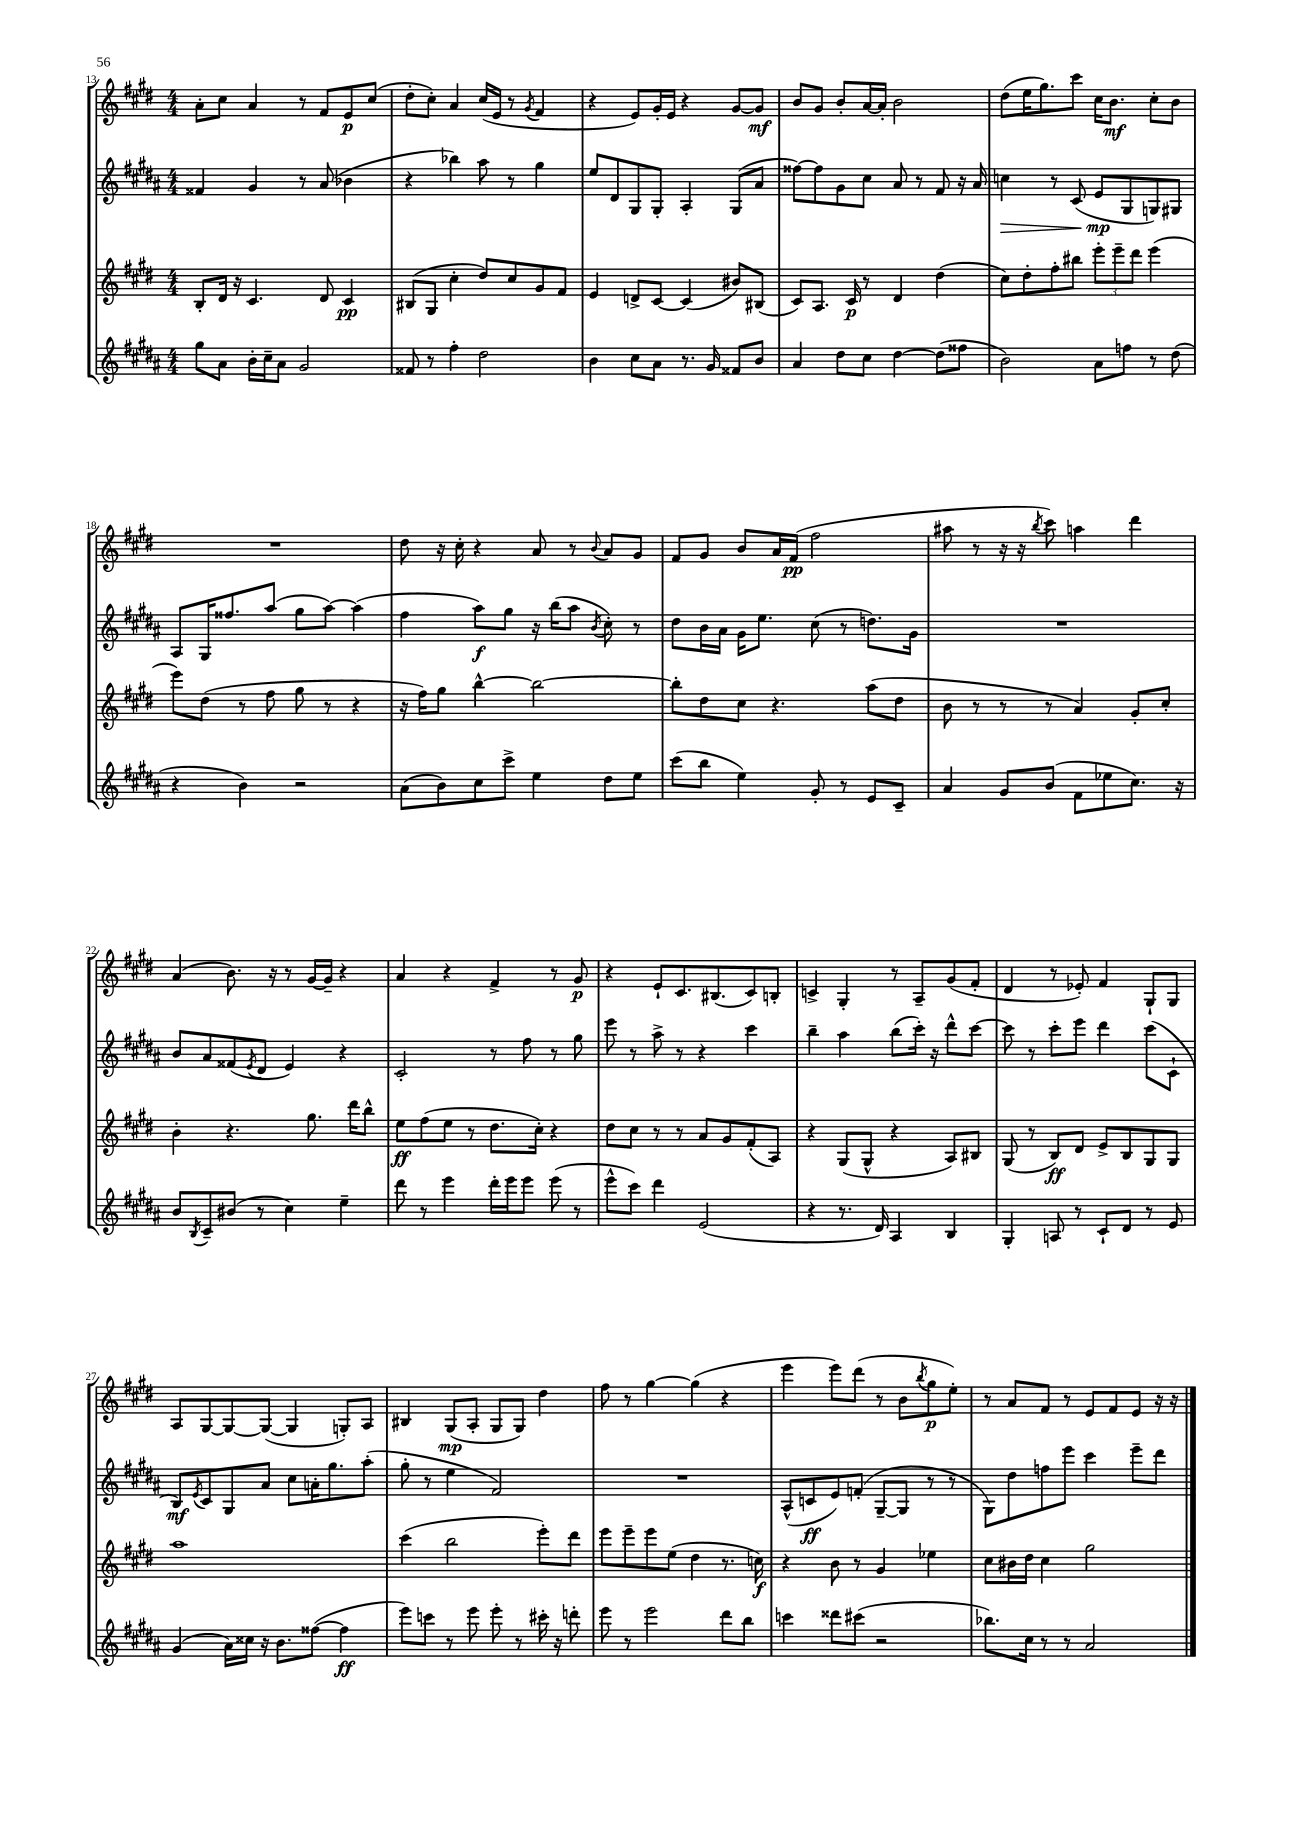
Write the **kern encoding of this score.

**kern	**dynam	**kern	**dynam	**kern	**dynam	**kern	**dynam
*part4	*part4	*part3	*part3	*part2	*part2	*part1	*part1
*staff4	*staff4	*staff3	*staff3	*staff2	*staff2	*staff1	*staff1
*clefG2	*	*clefG2	*	*clefG2	*	*clefG2	*
*k[f#c#g#d#a#]	*	*k[f#c#g#d#]	*	*k[f#c#g#d#a#]	*	*k[f#c#g#d#]	*
*M4/4	*	*M4/4	*	*M4/4	*	*M4/4	*
=13	=13	=13	=13	=13	=13	=13	=13
8gg#\L	.	8B'/L	.	4f##X/	.	8a'\L	.
8a#\J	.	16d#/Jk	.	.	.	8cc#\J	.
.	.	16r	.	.	.	.	.
16b'\LL	.	4.c#/	.	4g#/	.	4a/	.
16cc#~\J	.	.	.	.	.	.	.
8a#\J	.	.	.	.	.	.	.
2g#/	.	.	.	8r	.	8r	.
.	.	8d#/	.	(8a#/	.	8f#/L	.
.	.	4c#/	pp	4b-X\	.	8e/	p
.	.	.	.	.	.	(8cc#/J	.
=14	=14	=14	=14	=14	=14	=14	=14
8f##X/	.	(8B#X/L	.	4r	.	8dd#'\L	.
8r	.	8G#/J	.	.	.	8cc#'\J)	.
4ff#'\	.	4cc#'\	.	4bb-X\)	.	4a/	.
2dd#\	.	8dd#/L)	.	8aa#\	.	(16cc#/LL	.
.	.	.	.	.	.	16e/JJ	.
.	.	8cc#/	.	8r	.	8r	.
.	.	.	.	.	.	8qg#/	.
.	.	8g#/	.	4gg#\	.	4f#/	.
.	.	8f#/J	.	.	.	.	.
=15	=15	=15	=15	=15	=15	=15	=15
4b\	.	4e/	.	8ee/L	.	4r	.
.	.	.	.	8d#/	.	.	.
8cc#\L	.	8dn^/L	.	8G#/	.	8e/L)	.
8a#\J	.	[8c#/J	.	8G#'/J	.	16g#'/L	.
.	.	.	.	.	.	16e/JJ	.
8.r	.	(4c#/]	.	4A#'/	.	4r	.
16g#/	.	.	.	.	.	.	.
8f##X/L	.	8b#X/L)	.	(8G#/L	.	[8g#/L	.
8b/J	.	(8B#X/J	.	8a#/J	.	8g#/J]	mf
=16	=16	=16	=16	=16	=16	=16	=16
4a#/	.	8c#/L)	.	[8ff##X\L)	.	8b/L	.
.	.	8.A/J	.	8ff##\]	.	8g#/J	.
8dd#\L	.	.	.	8g#\	.	8b'/L	.
.	.	16c#/	p	.	.	.	.
8cc#\J	.	8r	.	8cc#\J	.	[16a/L	.
.	.	.	.	.	.	16a'/JJ]	.
[4dd#\	.	4d#/	.	8a#/	.	2b\	.
.	.	.	.	8r	.	.	.
(8dd#\L]	.	(4dd#\	.	8f#/	.	.	.
8ff##X\J	.	.	.	16r	.	.	.
.	.	.	.	16a#/	.	.	.
=17	=17	=17	=17	=17	=17	=17	=17
!	!	!	!	!	!LO:HP:b	!	!
2b\)	.	8cc#\L)	.	4ccn\	>	(8dd#\L	.
.	.	8dd#'\	.	.	.	16ee\K	.
.	.	.	.	.	.	8.gg#\)	.
.	.	8ff#'\	.	8r	.	.	.
.	.	8bb#X\J	.	(8c#/	.	8ccc#\J	.
8a#\L	.	12eee'\L	.	8e/L	mp	16cc#\KL	.
.	.	.	.	.	.	8.b\J	mf
.	.	12eee~\	.	.	.	.	.
8ffn\J	.	.	.	8G#/	]	.	.
.	.	12ddd#\J	.	.	.	.	.
8r	.	(4eee\	.	8Gn/)	.	8cc#'\L	.
(8dd#\	.	.	.	8G#X/J	.	8b\J	.
!!LO:LB:g=z
=18	=18	=18	=18	=18	=18	=18	=18
4r	.	8eee\L)	.	8A#/L	.	1r	.
.	.	(8dd#\J	.	16G#/K	.	.	.
.	.	.	.	8.ff##X/	.	.	.
4b\)	.	8r	.	.	.	.	.
.	.	8ff#\	.	(8aa#/J	.	.	.
2r	.	8gg#\	.	8gg#\L	.	.	.
.	.	8r	.	[8aa#\J)	.	.	.
.	.	4r	.	(4aa#\]	.	.	.
=19	=19	=19	=19	=19	=19	=19	=19
(8a#\L	.	16r	.	4ff#\	.	8dd#\	.
.	.	16ff#\KL)	.	.	.	.	.
8b\)	.	8gg#\J	.	.	.	16r	.
.	.	.	.	.	.	16cc#'\	.
8cc#\	.	[4bb^^\	.	8aa#\L)	f	4r	.
8ccc#^\J	.	.	.	8gg#\J	.	.	.
4ee\	.	2bb\_	.	16r	.	8a/	.
.	.	.	.	(16bb\KL	.	.	.
.	.	.	.	8aa#\J	.	8r	.
.	.	.	.	8qb/	.	8qqb/	.
8dd#\L	.	.	.	8cc#'\)	.	8a/L	.
8ee\J	.	.	.	8r	.	8g#/J	.
=20	=20	=20	=20	=20	=20	=20	=20
(8ccc#\L	.	8bb'\L]	.	8dd#\L	.	8f#/L	.
8bb\J	.	8dd#\	.	16b\L	.	8g#/J	.
.	.	.	.	16a#\JJ	.	.	.
4ee\)	.	8cc#\J	.	16g#\KL	.	8b/L	.
.	.	.	.	8.ee\J	.	.	.
.	.	4.r	.	.	.	16a/L	.
.	.	.	.	.	.	(16f#/JJ	pp
8g#'/	.	.	.	(8cc#\	.	2ff#\	.
8r	.	.	.	8r	.	.	.
8e/L	.	(8aa\L	.	8.ddn\L)	.	.	.
8c#~/J	.	8dd#\J	.	.	.	.	.
.	.	.	.	16g#\Jk	.	.	.
=21	=21	=21	=21	=21	=21	=21	=21
4a#/	.	8b\	.	1r	.	8aa#X\	.
.	.	8r	.	.	.	8r	.
8g#/L	.	8r	.	.	.	16r	.
.	.	.	.	.	.	16r	.
.	.	.	.	.	.	8qbb/	.
(8b/J	.	8r	.	.	.	8ccc#\)	.
8f#\L	.	4a/)	.	.	.	4aan\	.
8ee-X\	.	.	.	.	.	.	.
8.cc#\J)	.	8g#'/L	.	.	.	4ddd#\	.
.	.	8cc#'/J	.	.	.	.	.
16r	.	.	.	.	.	.	.
!!LO:LB:g=z
=22	=22	=22	=22	=22	=22	=22	=22
8b/L	.	4b'\	.	8b/L	.	(4a/	.
8qB/	.	.	.	.	.	.	.
8c#~/	.	.	.	8a#/	.	.	.
(8b#X/J	.	4.r	.	(8f##X/	.	8.b\)	.
.	.	.	.	8qe/	.	.	.
8r	.	.	.	8d#/J	.	.	.
.	.	.	.	.	.	16r	.
4cc#\)	.	.	.	4e/)	.	8r	.
.	.	8.gg#\	.	.	.	[16g#/LL	.
.	.	.	.	.	.	16g#~/JJ]	.
4ee~\	.	.	.	4r	.	4r	.
.	.	16ddd#\KL	.	.	.	.	.
.	.	8bb^^\J	.	.	.	.	.
=23	=23	=23	=23	=23	=23	=23	=23
8ddd#\	.	8ee\L	ff	2c#'/	.	4a/	.
8r	.	(8ff#\	.	.	.	.	.
4eee\	.	8ee\J	.	.	.	4r	.
.	.	8r	.	.	.	.	.
16ddd#'\LL	.	8.dd#\L	.	8r	.	4f#^/	.
16eee\J	.	.	.	.	.	.	.
8eee\J	.	.	.	8ff#\	.	.	.
.	.	16cc#'\Jk)	.	.	.	.	.
(8eee\	.	4r	.	8r	.	8r	.
8r	.	.	.	8gg#\	.	8g#/	p
=24	=24	=24	=24	=24	=24	=24	=24
8eee^^\L	.	8dd#\L	.	8eee\	.	4r	.
8ccc#\J)	.	8cc#\J	.	8r	.	.	.
4ddd#\	.	8r	.	8aa#^\	.	8e`/L	.
.	.	8r	.	8r	.	8.c#/	.
(2e/	.	8a/L	.	4r	.	.	.
.	.	.	.	.	.	(8.B#X/	.
.	.	8g#/	.	.	.	.	.
.	.	(8f#'/	.	4ccc#\	.	8c#/)	.
.	.	8A/J)	.	.	.	8Bn'/J	.
=25	=25	=25	=25	=25	=25	=25	=25
4r	.	4r	.	4bb~\	.	4cn^/	.
8.r	.	(8G#/L	.	4aa#\	.	4G#'/	.
.	.	8G#^^/J	.	.	.	.	.
16d#/)	.	.	.	.	.	.	.
4A#/	.	4r	.	(8bb\L	.	8r	.
.	.	.	.	16ccc#'\Jk)	.	8A~/L	.
.	.	.	.	16r	.	.	.
4B/	.	8A/L)	.	8ddd#^^\L	.	(8g#/	.
.	.	8B#X/J	.	[8ccc#\J	.	8f#'/J	.
=26	=26	=26	=26	=26	=26	=26	=26
4G#'/	.	(8G#/	.	8ccc#\]	.	4d#/	.
.	.	8r	.	8r	.	.	.
8An/	.	8B/L)	ff	8ccc#'\L	.	8r	.
8r	.	8d#/J	.	8eee\J	.	8e-X'/)	.
8c#`/L	.	8e^/L	.	4ddd#\	.	4f#/	.
8d#/J	.	8B/	.	.	.	.	.
8r	.	8G#/	.	(8ccc#\L	.	8G#`/L	.
8e/	.	8G#/J	.	8c#`\J	.	8G#/J	.
!!LO:LB:g=z
=27	=27	=27	=27	=27	=27	=27	=27
(4g#/	.	1aa	.	8B/L)	mf	8A/L	.
.	.	.	.	8qe/	.	.	.
.	.	.	.	8c#/	.	[8G#/	.
16a#\LL)	.	.	.	8G#/	.	8G#/_	.
16cc##X\JJ	.	.	.	.	.	.	.
16r	.	.	.	8a#/J	.	(8G#/J_	.
8.b\L	.	.	.	.	.	.	.
.	.	.	.	8cc#\L	.	4G#/]	.
([8ff##X\J	.	.	.	16an'\K	.	.	.
.	.	.	.	8.gg#\	.	.	.
4ff##\]	ff	.	.	.	.	8Gn'/L)	.
.	.	.	.	(8aa#'\J	.	8A/J	.
=28	=28	=28	=28	=28	=28	=28	=28
8eee\L)	.	(4ccc#\	.	8gg#'\	.	4B#X/	.
8cccn\J	.	.	.	8r	.	.	.
8r	.	2bb\	.	4ee\	.	(8G#/L	mp
8eee\	.	.	.	.	.	8A'/J	.
8eee'\	.	.	.	2f#/)	.	8G#/L	.
8r	.	.	.	.	.	8G#/J)	.
16ccc#X'\	.	8eee'\L)	.	.	.	4dd#\	.
16r	.	.	.	.	.	.	.
8dddn'\	.	8ddd#\J	.	.	.	.	.
=29	=29	=29	=29	=29	=29	=29	=29
8eee\	.	8eee\L	.	1r	.	8ff#\	.
8r	.	8eee~\	.	.	.	8r	.
2eee\	.	8eee\	.	.	.	[4gg#\	.
.	.	(8ee\J	.	.	.	.	.
.	.	4dd#\	.	.	.	(4gg#\]	.
8ddd#\L	.	8.r	.	.	.	4r	.
8bb\J	.	.	.	.	.	.	.
.	.	16ccn\)	f	.	.	.	.
=30	=30	=30	=30	=30	=30	=30	=30
4cccn\	.	4r	.	(8A#^^/L	.	4eee\	.
.	.	.	.	8cn/	ff	.	.
8ddd##X\L	.	8b\	.	8e/)	.	8eee\L)	.
(8ccc#X\J	.	8r	.	(8fn'/J	.	(8ddd#\J	.
2r	.	4g#/	.	[8G#~/L	.	8r	.
.	.	.	.	8G#/J]	.	8b\L	.
.	.	.	.	.	.	8qbb/	.
.	.	4ee-X\	.	8r	.	8gg#\	p
.	.	.	.	8r	.	8ee'\J)	.
=31	=31	=31	=31	=31	=31	=31	=31
8.bb-X\L)	.	8cc#\L	.	8G#\L)	.	8r	.
.	.	16b#X\L	.	8dd#\	.	8a/L	.
16cc#\Jk	.	16dd#\JJ	.	.	.	.	.
8r	.	4cc#\	.	8ffn\	.	8f#/J	.
8r	.	.	.	8eee\J	.	8r	.
2a#/	.	2gg#\	.	4ccc#\	.	8e/L	.
.	.	.	.	.	.	8f#/	.
.	.	.	.	8eee~\L	.	8e/J	.
.	.	.	.	8ddd#\J	.	16r	.
.	.	.	.	.	.	16r	.
==	==	==	==	==	==	==	==
*-	*-	*-	*-	*-	*-	*-	*-
